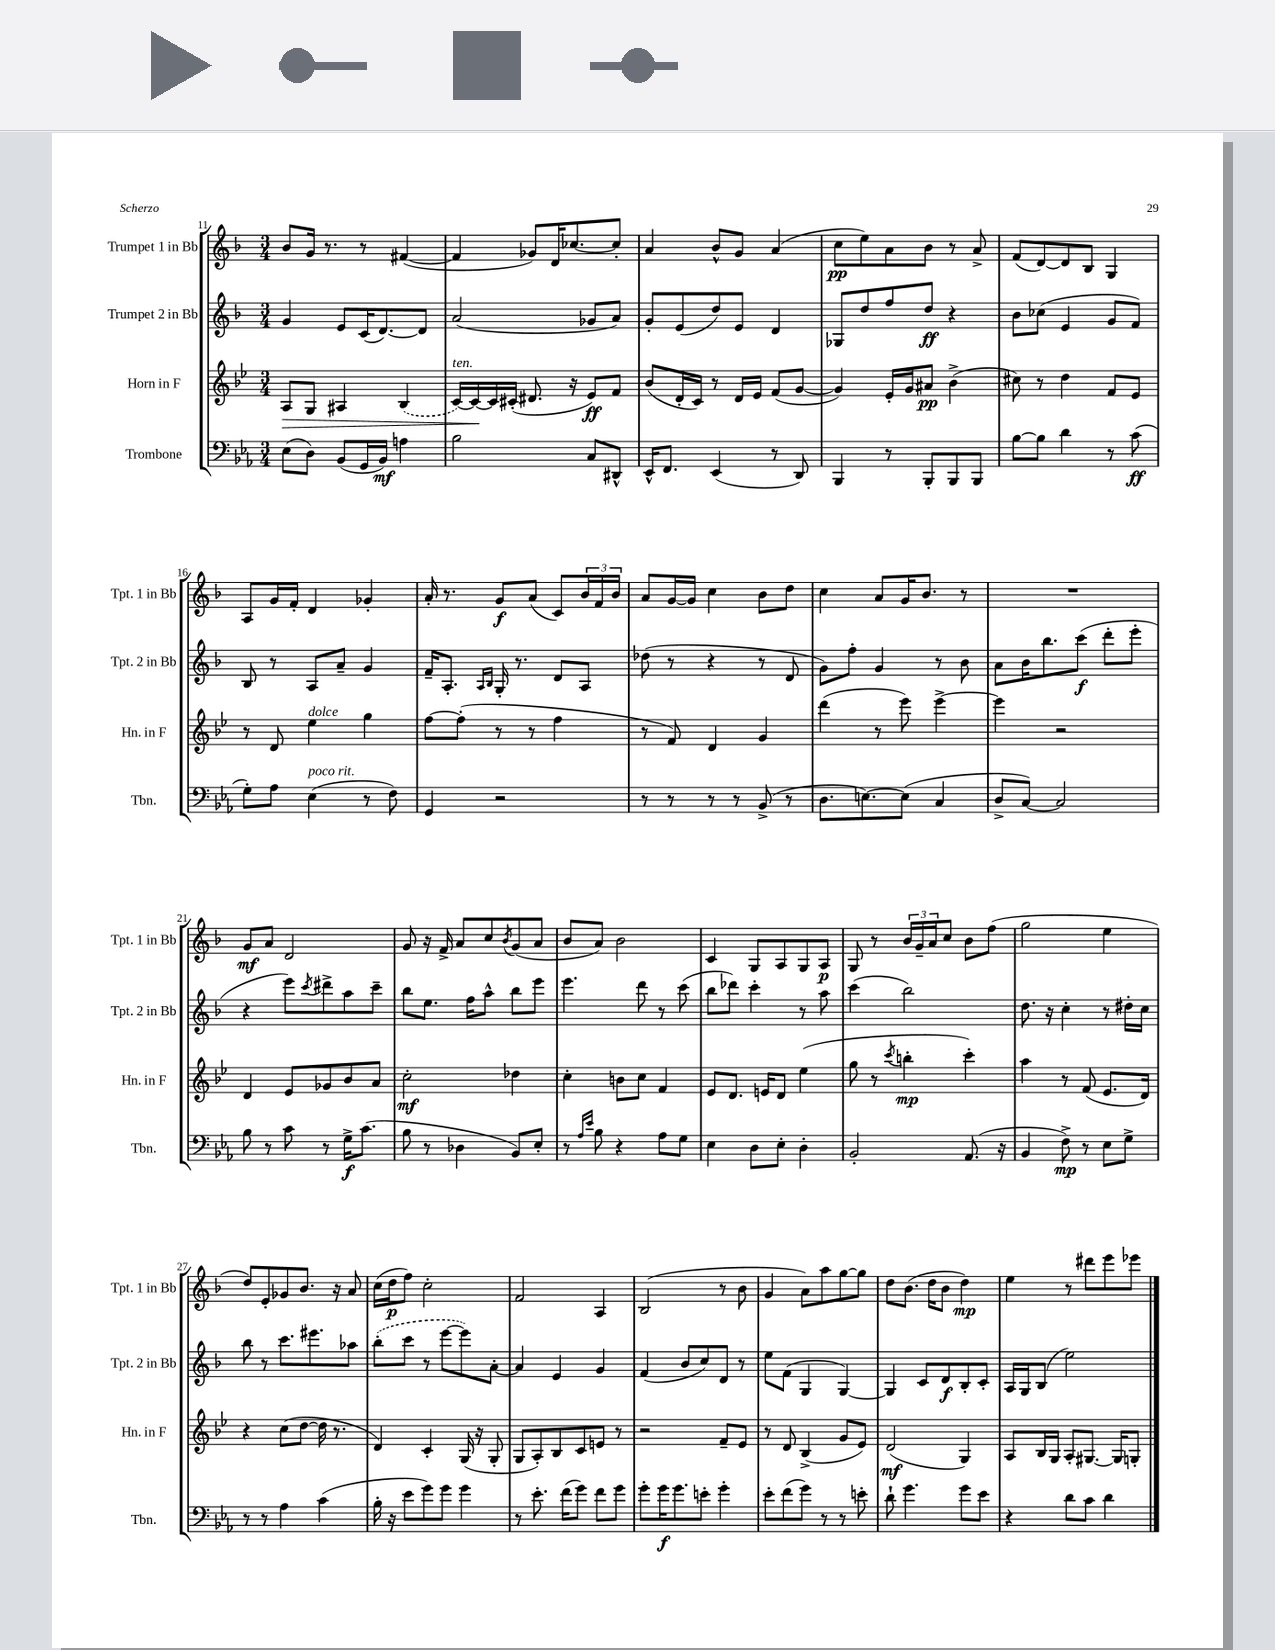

**kern	**dynam	**kern	**dynam	**kern	**dynam	**kern	**dynam
*part4	*part4	*part3	*part3	*part2	*part2	*part1	*part1
*staff4	*staff4	*staff3	*staff3	*staff2	*staff2	*staff1	*staff1
*I"Trombone	*	*I"Horn in F	*	*I"Trumpet 2 in Bb	*	*I"Trumpet 1 in Bb	*
*I'Tbn.	*	*I'Hn. in F	*	*I'Tpt. 2 in Bb	*	*I'Tpt. 1 in Bb	*
*clefF4	*	*clefG2	*	*clefG2	*	*clefG2	*
*k[b-e-a-]	*	*k[b-e-]	*	*k[b-]	*	*k[b-]	*
*M3/4	*	*M3/4	*	*M3/4	*	*M3/4	*
=11	=11	=11	=11	=11	=11	=11	=11
!	!	!	!LO:HP:b	!	!	!	!
(8E-\L	.	8A/L	>	4g/	.	8b-/L	.
8D\J)	.	8G/J	.	.	.	16g/Jk	.
.	.	.	.	.	.	8.r	.
(8BB-/L	.	4A#X/	.	8e/L	.	.	.
16GG/L	.	.	.	(16c/K	.	8r	.
16BB-/JJ)	mf	.	.	[8.d/)	.	.	.
4An\	.	(4B-/	.	.	.	([4f#X/	.
.	.	.	.	8d/J]	.	.	.
=12	=12	=12	=12	=12	=12	=12	=12
!	!	!LO:TX:a:i:t=ten.	!	!	!	!	!
2B-\	.	[16c/LL)	.	(2a/	.	4f#/]	.
.	.	16c/_	.	.	.	.	.
.	.	16c/]	]	.	.	.	.
.	.	(16c#X'/JJ	.	.	.	.	.
.	.	8.d#X/	.	.	.	8g-X/L)	.
.	.	.	.	.	.	16d/K	.
.	.	16r	.	.	.	[8.cc-X/	.
8C/L	.	8e-/L)	ff	8g-X/L	.	.	.
8DD#X^^/J	.	8f/J	.	8a/J)	.	8cc-'/J]	.
=13	=13	=13	=13	=13	=13	=13	=13
16EE-^^/KL	.	(8b-/L	.	8g'/L	.	4a/	.
8.FF/J	.	.	.	.	.	.	.
.	.	16d'/L	.	(8e/	.	.	.
.	.	16c/JJ)	.	.	.	.	.
(4EE-/	.	8r	.	8dd/)	.	8b-^^/L	.
.	.	16d/LL	.	8e/J	.	8g/J	.
.	.	16e-/JJ	.	.	.	.	.
8r	.	(8f/L	.	4d/	.	(4a/	.
8DD/)	.	[8g/J	.	.	.	.	.
=14	=14	=14	=14	=14	=14	=14	=14
4BBB-/	.	4g/])	.	8G-X/L	.	8cc\L	pp
.	.	.	.	8dd/	.	8ee\)	.
8r	.	16e-'/LL	.	8ff/	.	8a\	.
.	.	16g/J	.	.	.	.	.
8BBB-'/L	.	8a#X/J	pp	8dd/J	ff	8b-\J	.
8BBB-/	.	(4b-^\	.	4r	.	8r	.
8BBB-/J	.	.	.	.	.	8a^/	.
=15	=15	=15	=15	=15	=15	=15	=15
[8B-\L	.	8cc#X\)	.	8b-\L	.	(8f/L	.
8B-\J]	.	8r	.	(8cc-X\J	.	[8d/)	.
4d\	.	4dd\	.	4e/	.	8d/]	.
.	.	.	.	.	.	8B-/J	.
8r	.	8f/L	.	8g/L	.	4G/	.
(8c\	ff	8e-/J	.	8f/J)	.	.	.
!!LO:LB:g=z
=16	=16	=16	=16	=16	=16	=16	=16
8G'\L)	.	8r	.	8B-/	.	8A/L	.
8A-\J	.	8d/	.	8r	.	16g/L	.
.	.	.	.	.	.	16f'/JJ	.
!	!	!LO:TX:a:i:t=dolce	!	!	!	!	!
!LO:TX:a:i:t=poco rit.	!	!	!	!	!	!	!
(4E-\	.	4ee-\	.	8A/L	.	4d/	.
.	.	.	.	8a~/J	.	.	.
8r	.	4gg\	.	4g/	.	4g-X'/	.
8F\)	.	.	.	.	.	.	.
=17	=17	=17	=17	=17	=17	=17	=17
4GG/	.	[8ff\L	.	16f~/KL	.	16a'/	.
.	.	.	.	8.A'/J	.	8.r	.
.	.	(8ff'\J]	.	.	.	.	.
.	.	.	.	16qqA/LL	.	.	.
.	.	.	.	16qqB-/JJ	.	.	.
2r	.	8r	.	16G'/	.	8g/L	f
.	.	.	.	8.r	.	.	.
.	.	8r	.	.	.	(8a/J	.
.	.	4ff\	.	8d/L	.	8c/L)	.
.	.	.	.	8A/J	.	24b-/L	.
.	.	.	.	.	.	24f/	.
.	.	.	.	.	.	24b-/JJ	.
=18	=18	=18	=18	=18	=18	=18	=18
8r	.	8r	.	(8dd-X\	.	8a/L	.
8r	.	8f/)	.	8r	.	[16g/L	.
.	.	.	.	.	.	16g/JJ]	.
8r	.	4d/	.	4r	.	4cc\	.
8r	.	.	.	.	.	.	.
(8BB-^/	.	4g/	.	8r	.	8b-\L	.
8r	.	.	.	8d/	.	8dd\J	.
=19	=19	=19	=19	=19	=19	=19	=19
8.D\L	.	(4ddd\	.	8g\L)	.	4cc\	.
.	.	.	.	8ff'\J	.	.	.
[8.En\)	.	.	.	.	.	.	.
.	.	8r	.	4g/	.	8a/L	.
(8E\J]	.	8eee-\)	.	.	.	16g/K	.
.	.	.	.	.	.	8.b-/J	.
4C/	.	[4eee-^\	.	8r	.	.	.
.	.	.	.	8b-\	.	8r	.
=20	=20	=20	=20	=20	=20	=20	=20
8D^/L	.	4eee-\]	.	8a\L	.	2.r	.
[8C/J)	.	.	.	16b-\K	.	.	.
.	.	.	.	8.bb-\	.	.	.
2C/]	.	2r	.	.	.	.	.
.	.	.	.	(8ccc\J	f	.	.
.	.	.	.	8ddd'\L	.	.	.
.	.	.	.	8eee'\J	.	.	.
!!LO:LB:g=z
=21	=21	=21	=21	=21	=21	=21	=21
8B-\	.	4d/	.	4r	.	8g/L	mf
8r	.	.	.	.	.	8a/J	.
8c\	.	8e-/L	.	8eee\L)	.	2d/	.
.	.	.	.	8qccc/	.	.	.
8r	.	8g-X/	.	8ddd#X^\	.	.	.
16G^\KL	f	8b-/	.	8aa\	.	.	.
(8.c\J	.	.	.	.	.	.	.
.	.	8a/J	.	8ccc~\J	.	.	.
=22	=22	=22	=22	=22	=22	=22	=22
8B-\	.	2cc'\	mf	8bb-\L	.	8g/	.
8r	.	.	.	8.ee\J	.	16r	.
.	.	.	.	.	.	16f^/	.
4D-X\	.	.	.	.	.	8a/L	.
.	.	.	.	16ff\KL	.	.	.
.	.	.	.	8aa^^\J	.	8cc/	.
.	.	.	.	.	.	8qb-/	.
8BB-/L)	.	4dd-X\	.	8bb-\L	.	(8g/	.
8E-'/J	.	.	.	8eee\J	.	8a/J	.
=23	=23	=23	=23	=23	=23	=23	=23
8r	.	4cc'\	.	4.eee\	.	8b-/L	.
16qqA-/LL	.	.	.	.	.	.	.
16qqe-/JJ	.	.	.	.	.	.	.
8B-\	.	.	.	.	.	8a/J)	.
4r	.	8bn\L	.	.	.	2b-\	.
.	.	8cc\J	.	8ddd\	.	.	.
8A-\L	.	4f/	.	8r	.	.	.
8G\J	.	.	.	(8ccc\	.	.	.
=24	=24	=24	=24	=24	=24	=24	=24
4E-\	.	8e-/L	.	8bb-\L	.	4c/	.
.	.	8.d/J	.	8ddd-X\J)	.	.	.
8D\L	.	.	.	4ccc'\	.	8G/L	.
.	.	16en/KL	.	.	.	.	.
8E-'\J	.	8d/J	.	.	.	8A/	.
4D'\	.	(4ee-\	.	8r	.	8G/	.
.	.	.	.	8aa\	.	8A/J	p
=25	=25	=25	=25	=25	=25	=25	=25
2BB-'/	.	8gg\	.	(4ccc\	.	8G/	.
.	.	8r	.	.	.	8r	.
.	.	8qccc/	.	.	.	.	.
.	.	4bbn'\	mp	2bb-\)	.	24b-/LL	.
.	.	.	.	.	.	24g~/	.
.	.	.	.	.	.	24a/J	.
.	.	.	.	.	.	8cc/J	.
(8.AA-/	.	4ccc'\)	.	.	.	8b-\L	.
.	.	.	.	.	.	(8ff\J	.
16r	.	.	.	.	.	.	.
=26	=26	=26	=26	=26	=26	=26	=26
4BB-/	.	4aa\	.	8.dd\	.	2gg\	.
.	.	.	.	16r	.	.	.
8F^\)	mp	8r	.	4cc'\	.	.	.
8r	.	(8f/	.	.	.	.	.
8E-\L	.	8.e-/L	.	8r	.	4ee\	.
8G^\J	.	.	.	16dd#X'\LL	.	.	.
.	.	16d/Jk)	.	16cc\JJ	.	.	.
!!LO:LB:g=z
=27	=27	=27	=27	=27	=27	=27	=27
8r	.	4r	.	8bb-\	.	8dd/L)	.
8r	.	.	.	8r	.	8e'/	.
4A-\	.	(8cc\L	.	8.ccc\L	.	8g-X/	.
.	.	[8dd\J	.	.	.	8.b-/J	.
.	.	.	.	8.eee#X\	.	.	.
(4c\	.	16dd\]	.	.	.	.	.
.	.	8.r	.	.	.	16r	.
.	.	.	.	8aa-X\J	.	8a/	.
=28	=28	=28	=28	=28	=28	=28	=28
16B-'\	.	4d/)	.	(8bb-'\L	.	(16cc\LL	.
16r	.	.	.	.	.	16dd\J	p
8e-\L	.	.	.	8ccc\J	.	8ff\J)	.
8g\)	.	4c'/	.	8r	.	2cc'\	.
8g\J	.	.	.	[8eee\L	.	.	.
4g\	.	(16G/	.	8eee\])	.	.	.
.	.	16r	.	.	.	.	.
.	.	8G'/	.	[8a'\J	.	.	.
=29	=29	=29	=29	=29	=29	=29	=29
8r	.	8G/L	.	4a/]	.	2f/	.
8.e-'\	.	8A'/)	.	.	.	.	.
.	.	8B-/	.	4e/	.	.	.
(16f\KL	.	.	.	.	.	.	.
8g\J)	.	8c/	.	.	.	.	.
8f\L	.	8en/J	.	4g/	.	4A/	.
8g\J	.	8r	.	.	.	.	.
=30	=30	=30	=30	=30	=30	=30	=30
8g'\L	.	2r	.	(4f/	.	(2B-/	.
16g\K	f	.	.	.	.	.	.
8.g\	.	.	.	.	.	.	.
.	.	.	.	8b-/L	.	.	.
8en'\J	.	.	.	8cc/)	.	.	.
4g'\	.	8f~/L	.	8d/J	.	8r	.
.	.	8e-/J	.	8r	.	8b-\	.
=31	=31	=31	=31	=31	=31	=31	=31
8e-'\L	.	8r	.	8ee\L	.	4g/	.
(8f\	.	8d/	.	(8f\J	.	.	.
8g\J)	.	(4B-^/	.	4G/	.	8a\L)	.
8r	.	.	.	.	.	8aa\	.
8r	.	8g/L	.	[4G/)	.	[8gg\	.
8en'\	.	8e-/J)	.	.	.	8gg\J]	.
=32	=32	=32	=32	=32	=32	=32	=32
8d`\	.	(2d/	mf	4G/]	.	8dd\L	.
4.g\	.	.	.	.	.	(8.b-\J	.
.	.	.	.	8c/L	.	.	.
.	.	.	.	.	.	16dd\KL	.
.	.	.	.	8d/	f	8b-\J	.
8g\L	.	4G/)	.	8B-'/	.	4dd\)	mp
8e-\J	.	.	.	8c'/J	.	.	.
=33	=33	=33	=33	=33	=33	=33	=33
4r	.	8A/L	.	16A/LL	.	4ee\	.
.	.	.	.	16G/J	.	.	.
.	.	16B-/L	.	(8B-/J	.	.	.
.	.	16G/JJ	.	.	.	.	.
8d\L	.	8A'/L	.	2ee\)	.	8r	.
8c\J	.	[8.G#X/J	.	.	.	8ddd#X\L	.
4d\	.	.	.	.	.	8eee\	.
.	.	16G#/KL]	.	.	.	.	.
.	.	8Gn'/J	.	.	.	8eee-X\J	.
==	==	==	==	==	==	==	==
*-	*-	*-	*-	*-	*-	*-	*-
